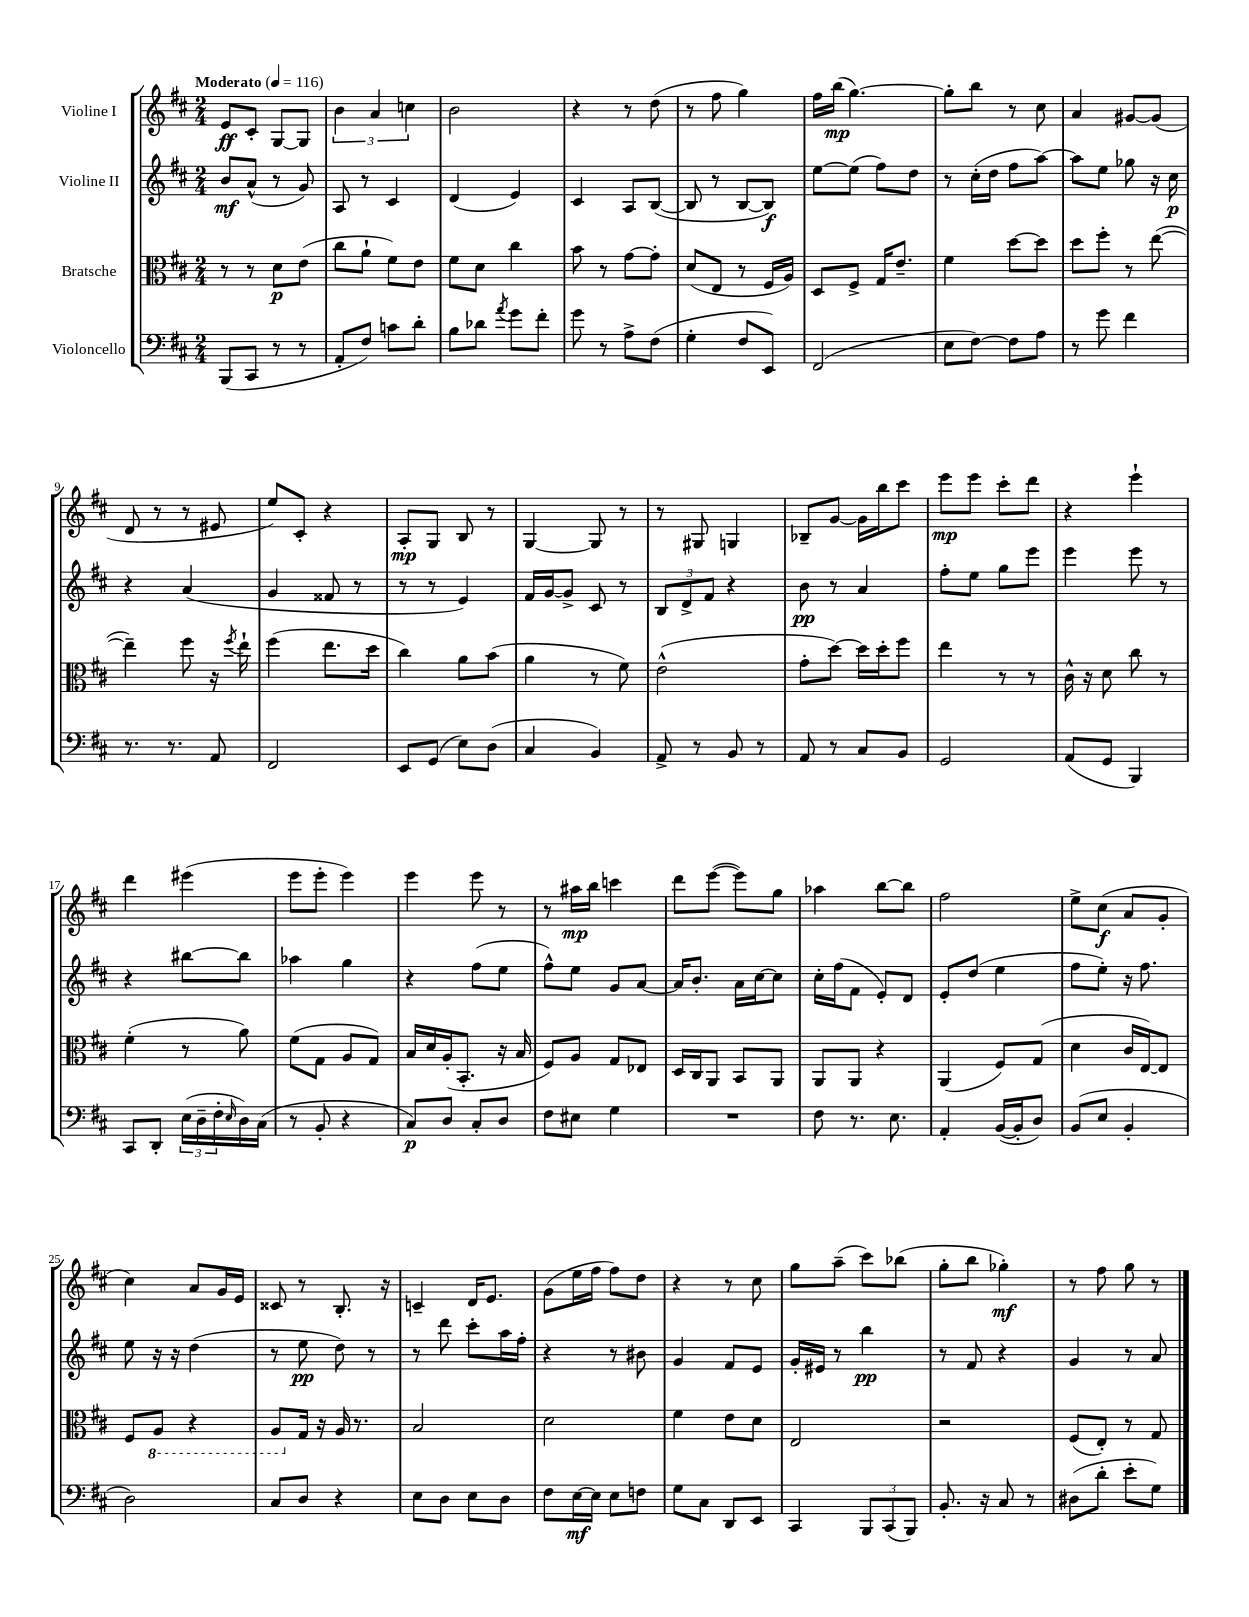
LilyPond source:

<<
\new StaffGroup <<
\new Staff = "s0" \with { instrumentName = "Violine I" } {
    \clef treble \key d \major \numericTimeSignature \time 2/4 \tempo "Moderato" 4 = 116
    e'8\ff cis'8-. g8~ g8 |
    \tuplet 3/2 { b'4 a'4 c''4 } |
    b'2 |
    r4 r8 d''8( |
    r8 fis''8 g''4) |
    fis''16 b''16\mp( g''4.~) |
    g''8-. b''8 r8 cis''8 |
    a'4 gis'8~ gis'8( |
    d'8 r8 r8 eis'8 |
    e''8) cis'8-. r4 |
    a8-.\mp g8 b8 r8 |
    g4~ g8 r8 |
    r8 gis8 g4 |
    bes8-- g'8~ g'16 b''16 cis'''8 |
    e'''8\mp e'''8 cis'''8-. d'''8 |
    r4 e'''4-! |
    d'''4 eis'''4( |
    e'''8 e'''8-. e'''4) |
    e'''4 e'''8 r8 |
    r8 ais''16\mp b''16 c'''4 |
    d'''8 e'''8~( e'''8) g''8 |
    aes''4 b''8~ b''8 |
    fis''2 |
    e''8-> cis''8\f( a'8 g'8-. |
    cis''4) a'8 g'16 e'16 |
    cisis'8 r8 b8.-. r16 |
    c'4-- d'16 e'8. |
    g'8( e''16 fis''16 fis''8) d''8 |
    r4 r8 cis''8 |
    g''8 a''8--( cis'''8) bes''8( |
    g''8-. b''8 ges''4-.\mf) |
    r8 fis''8 g''8 r8 \bar "|." |
}
\new Staff = "s1" \with { instrumentName = "Violine II" } {
    \clef treble \key d \major \numericTimeSignature \time 2/4
    b'8\mf a'8-^( r8 g'8) |
    a8 r8 cis'4 |
    d'4( e'4) |
    cis'4 a8 b8~( |
    b8 r8 b8~ b8\f) |
    e''8~ e''8( fis''8) d''8 |
    r8 cis''16-.( d''16 fis''8 a''8~) |
    a''8 e''8 ges''8 r16 cis''16\p |
    r4 a'4( |
    g'4 fisis'8 r8 |
    r8 r8 e'4) |
    fis'16 g'16~ g'8-> cis'8 r8 |
    \tuplet 3/2 { b8 d'8-> fis'8 } r4 |
    b'8\pp r8 a'4 |
    fis''8-. e''8 g''8 e'''8 |
    e'''4 e'''8 r8 |
    r4 bis''8~ bis''8 |
    aes''4 g''4 |
    r4 fis''8( e''8 |
    fis''8-^) e''8 g'8 a'8~ |
    a'16 b'8.-. a'16 cis''16~ cis''8 |
    cis''16-. fis''16( fis'8 e'8-.) d'8 |
    e'8-. d''8( e''4 |
    fis''8 e''8-.) r16 fis''8. |
    e''8 r16 r16 d''4( |
    r8 e''8\pp d''8) r8 |
    r8 d'''8 cis'''8-. a''16 fis''16-. |
    r4 r8 bis'8 |
    g'4 fis'8 e'8 |
    g'16-. eis'16 r8 b''4\pp |
    r8 fis'8 r4 |
    g'4 r8 a'8 \bar "|." |
}
\new Staff = "s2" \with { instrumentName = "Bratsche" } {
    \clef alto \key d \major \numericTimeSignature \time 2/4
    r8 r8 d'8\p e'8( |
    cis''8 a'8-! fis'8) e'8 |
    fis'8 d'8 cis''4 |
    b'8 r8 g'8~ g'8-. |
    d'8( e8 r8 fis16 a16) |
    d8 fis8-> g16 e'8.-- |
    fis'4 d''8~ d''8 |
    d''8 fis''8-. r8 e''8~( |
    e''4--) fis''8 r16 \acciaccatura { fis''8 } e''16-! |
    fis''4( e''8. d''16 |
    cis''4) a'8 b'8( |
    a'4 r8 fis'8) |
    e'2-^( |
    g'8-. d''8~) d''16 d''16-. fis''8 |
    e''4 r8 r8 |
    cis'16-^ r16 d'8 cis''8 r8 |
    fis'4-.( r8 a'8) |
    fis'8( g8 a8 g8) |
    b16 d'16 a16-.( b,8.-. r16 b16 |
    fis8) a8 g8 ees8 |
    d16 cis16 a,8 b,8 a,8 |
    a,8 a,8 r4 |
    a,4( fis8) g8( |
    d'4 cis'16 e16~) e8 |
    fis8 \ottava #-1 a,8 r4 |
    a,8 \ottava #0 g16 r16 a16 r8. |
    b2 |
    d'2 |
    fis'4 e'8 d'8 |
    e2 |
    r2 |
    fis8( e8-.) r8 g8 \bar "|." |
}
\new Staff = "s3" \with { instrumentName = "Violoncello" } {
    \clef bass \key d \major \numericTimeSignature \time 2/4
    b,,8( cis,8 r8 r8 |
    a,8-. fis8) c'8 d'8-. |
    b8 des'8 \acciaccatura { a'8 } g'8 fis'8-. |
    g'8 r8 a8-> fis8( |
    g4-. fis8 e,8) |
    fis,2( |
    e8 fis8~) fis8 a8 |
    r8 g'8 fis'4 |
    r8. r8. a,8 |
    fis,2 |
    e,8 g,8( e8) d8( |
    cis4 b,4) |
    a,8-> r8 b,8 r8 |
    a,8 r8 cis8 b,8 |
    g,2 |
    a,8( g,8 b,,4) |
    cis,8 d,8-. \tuplet 3/2 { e16( d16-- fis16-. } \grace { e16 } d16) cis16( |
    r8 b,8-. r4 |
    cis8\p) d8 cis8-. d8 |
    fis8 eis8 g4 |
    R2 |
    fis8 r8. e8. |
    a,4-. b,16~( b,16-. d8) |
    b,8( e8 b,4-. |
    d2) |
    cis8 d8 r4 |
    e8 d8 e8 d8 |
    fis8 e16~\mf e16 e8 f8 |
    g8 cis8 d,8 e,8 |
    cis,4 \tuplet 3/2 { b,,8 cis,8( b,,8) } |
    b,8.-. r16 cis8 r8 |
    dis8( d'8-. e'8-. g8) \bar "|." |
}
>>
>>
